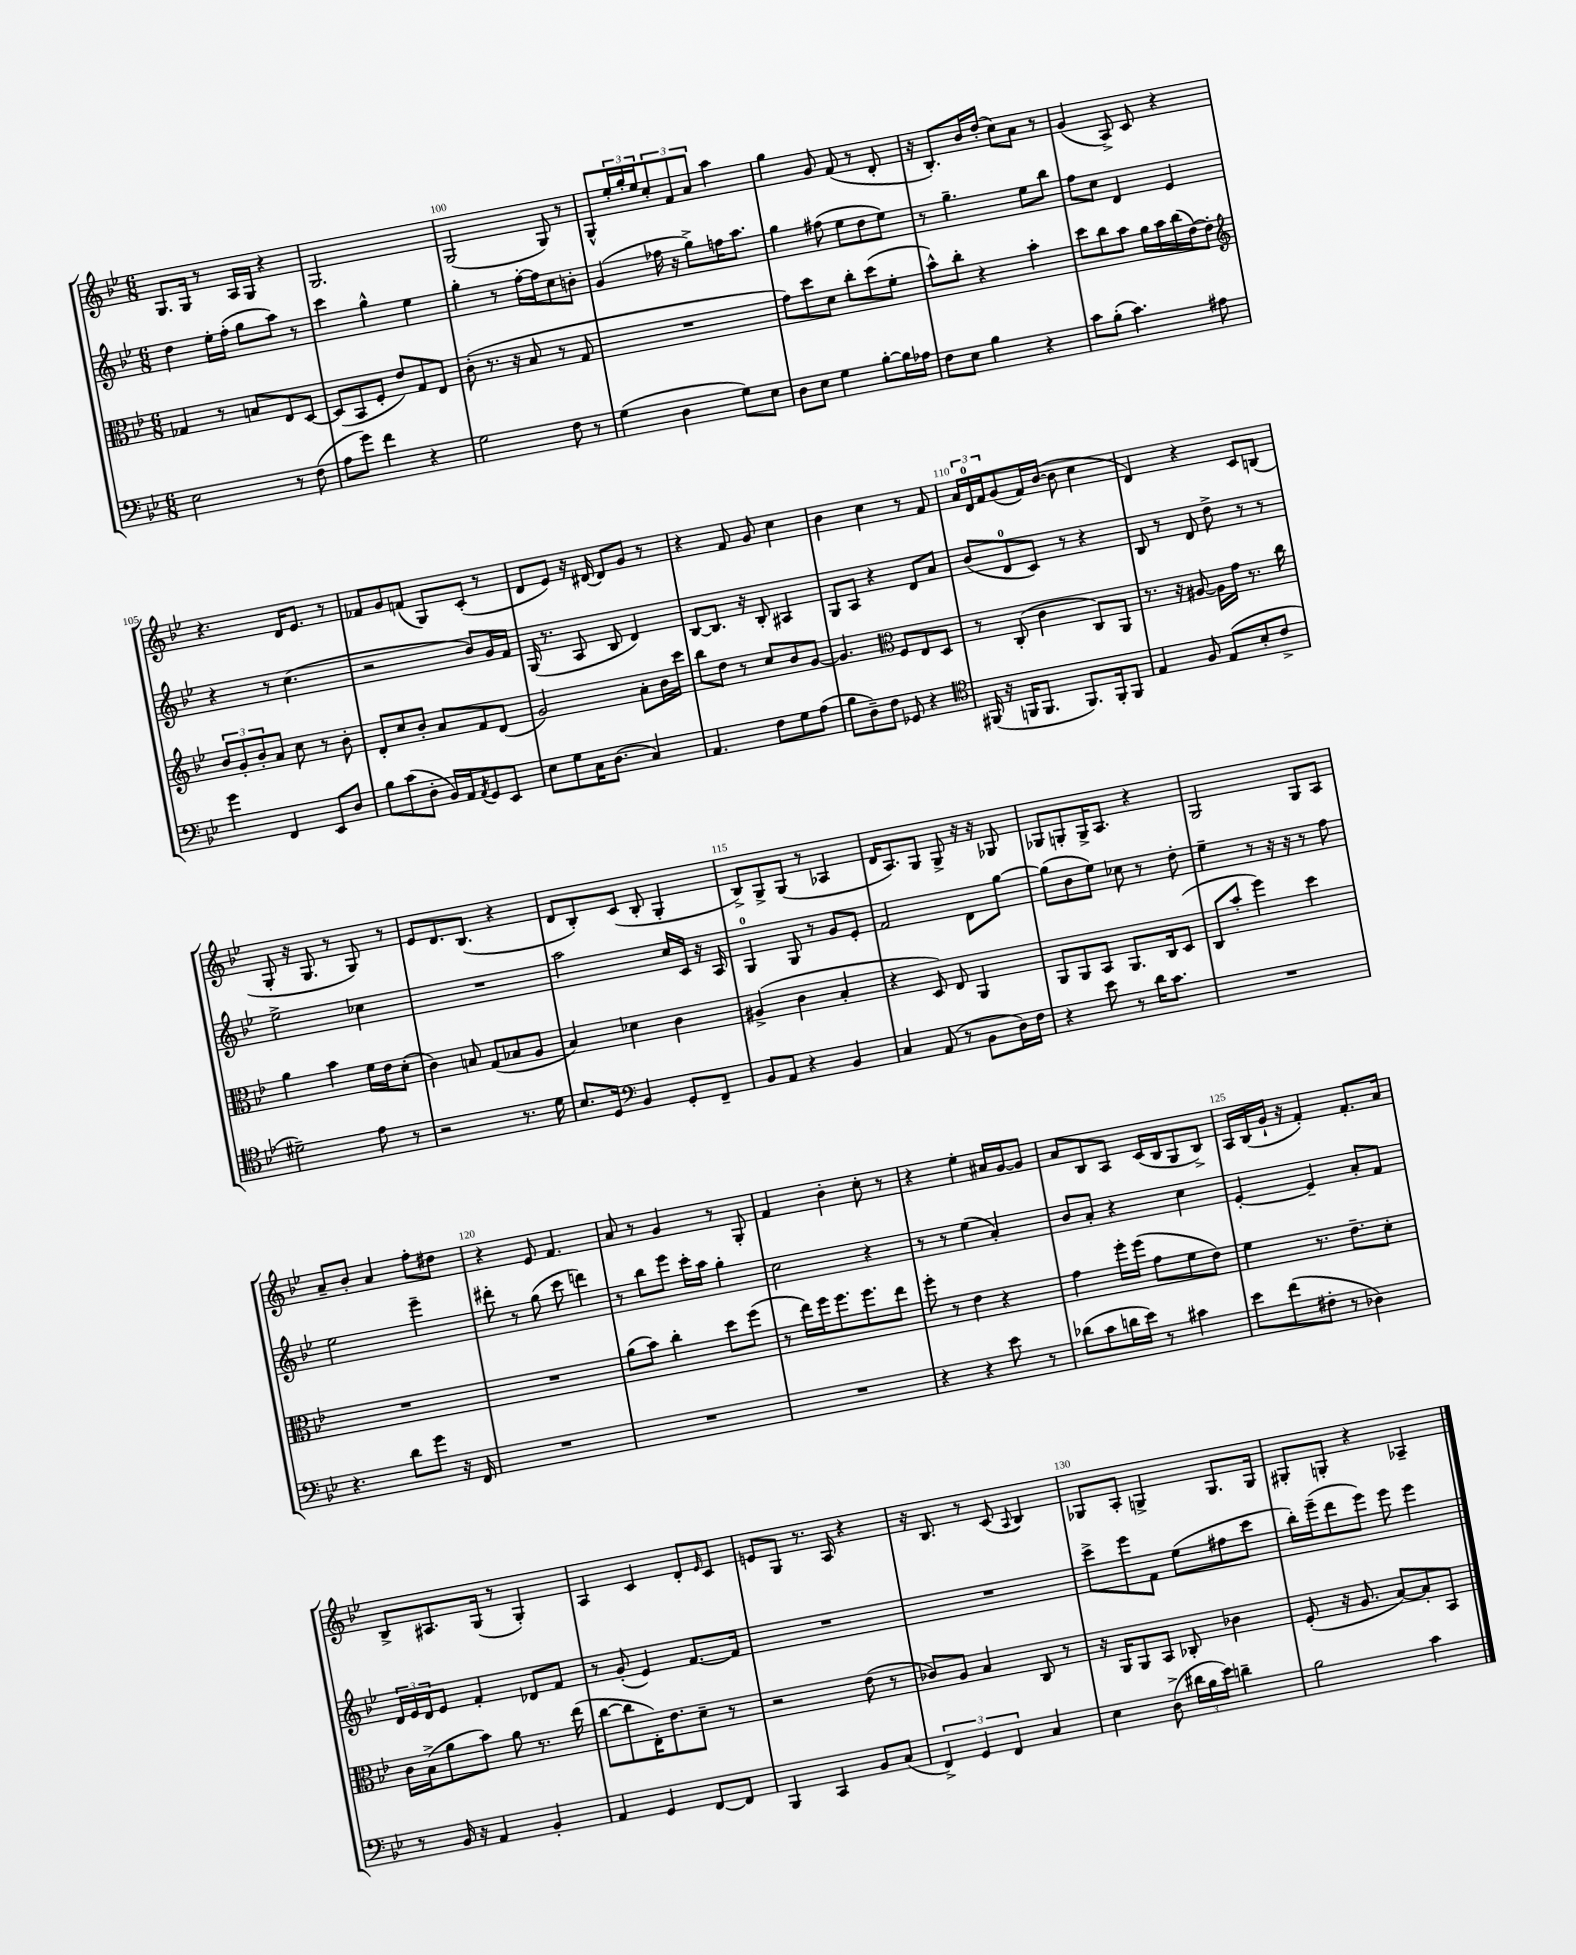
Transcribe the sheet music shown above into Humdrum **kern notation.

**kern	**kern	**kern	**kern
*part4	*part3	*part2	*part1
*staff4	*staff3	*staff2	*staff1
*clefF4	*clefC3	*clefG2	*clefG2
*k[b-e-]	*k[b-e-]	*k[b-e-]	*k[b-e-]
*M6/8	*M6/8	*M6/8	*M6/8
=98	=98	=98	=98
2E-\	4G-X/	4dd\	8.G/L
.	.	.	16G/Jk
.	8r	16ee-'\LL	8r
.	.	(16ff'\JJ	.
.	8Bn/L	8gg\L	16A/LL
.	.	.	16G/JJ
8r	8E-/	8aa\J)	4r
(8F\	[8D/J	8r	.
=99	=99	=99	=99
8A\L	(8D/L]	4ccc\	2.G/
8g\J)	8BB-/	.	.
4f\	8F'/J	4gg^^\	.
.	8e-/L)	.	.
4r	8G/	4ee-\	.
.	8E-/J	.	.
=100	=100	=100	=100
2G\	(8c'\	4gg'\	(2G/
.	8.r	.	.
.	.	8r	.
.	16r	.	.
.	8B-/	[16ff'\LL	.
.	.	16ff\J]	.
8F\	8r	8cc\	8G/)
8r	8G/	8bn'\J	8r
=101	=101	=101	=101
(4G\	2.r	(4g/	8G^^/L
.	.	.	24ee-'/L
.	.	.	24gg'/
.	.	.	24ee-/J
4D\	.	16ff-X\	12cc'/
.	.	16r	.
.	.	.	12f/
.	.	8gg^\L)	.
.	.	.	12a/J
8G\L)	.	16ffn\K	4aa\
.	.	8.aa\J	.
8E-\J	.	.	.
=102	=102	=102	=102
8D\L	8g\L)	4gg\	4gg\
8E-\J	8dd\	.	.
4G\	8d\J	(8ff#X\	8g/
.	8cc'\L	8ee-\L	(8f/
[8B-'\L	(8dd\	8dd\	8r
16B-\L]	8f'\J	8ee-\J)	8d'/
16A-X\JJ	.	.	.
=103	=103	=103	=103
8F\L	8b-^^\L)	8r	16r
.	.	.	8.B-'/L)
8E-\J	8cc'\J	4.gg~\	.
4B-\	4r	.	16b-/L
.	.	.	(16dd'/JJ
.	.	.	8cc\L)
4r	4b-'\	8ee-\L	8a\J
.	.	8bb-\J	8r
=104	=104	=104	=104
8c\L	8dd\L	8ff\L	(4g/
(8B-'\J	8cc\	8cc\J	.
4.c\)	8b-\J	4d/	8A^/)
.	16a\LL	.	8c/
.	16b-\	.	.
.	(16cc\	4e-/	4r
.	[16e-\J)	.	.
8A#X\	8e-'\J]	.	.
!!LO:LB:g=z
=105	=105	=105	=105
*	*clefG2	*	*
4g\	12b-/L	4r	4.r
.	12g'/	.	.
.	12b-'/	.	.
4FF/	8a/J	8r	.
.	8cc\	(4.cc\	16d/KL
.	.	.	8.e-/J
8EE-/L	8r	.	.
8D/J	8b-'\	.	8r
=106	=106	=106	=106
8B-\L	8d'/L	2r	8f-X/L
(8c\	8cc/	.	8g/
8D'\J	8b-'/J	.	(8fn/J
16BB-/LL)	8a/L	.	8G/L)
16AA/J	.	.	.
8qAA/	.	.	.
8GG/	8f/	8b-/L)	(8c'/J
8EE-/J	(8d/J	16g/L	8r
.	.	16f/JJ	.
=107	=107	=107	=107
8E-\L	2g/)	(16G/	8d/L
.	.	8.r	.
8G\	.	.	8e-/J)
16C\K	.	8A/	16r
(8.D\J	.	.	[16d#X/
.	.	8B-/	8d#/L]
4C/)	8a'\L	4d/)	8g/J
.	16b-\L	.	8r
.	16ccc\JJ	.	.
=108	=108	=108	=108
4.AA/	8bb-\L	[8B-/L	4r
.	8dd\J	8.B-/J]	.
.	8r	.	8f/
.	.	16r	.
8F\L	8cc/L	8B-'/	8g/
8G\	8b-/	4A#X/	4cc\
(8A\J	[8g/J	.	.
=109	=109	=109	=109
8B-\L	4.g/]	8G/L	4b-\
8D~\)	.	8A/J	.
8F\J	.	4r	4cc\
*	*clefC3	*	*
8GG-X/	8F/L	.	.
4r	8E-/	8d/L	8r
.	8D/J	8a/J	8f/
=110	=110	=110	=110
*clefC4	*	*	*
(16FF#X/	8r	(8b-/L	24a/LL
.	.	.	24d/
16r	.	.	.
.	.	.	24f/J
16FFn/KL	(8C'/	8d/	(8g/
8.FF/J	.	.	.
.	4c\	8c/J)	16f/L)
.	.	.	([16b-/JJ
8.FF/L)	.	8r	8b-\]
.	8C/L)	4r	4cc\
16FF'/k	.	.	.
8FF/J	8AA/J	.	.
=111	=111	=111	=111
4E-/	8.r	8B-/	4d/)
.	.	8r	.
.	16r	.	.
8F/	[8A#X/	8d/	4r
(8E-/L	16A#\LL]	8dd^\	.
.	16g\JJ	.	.
8B-'/	8.r	8r	8c/L
8c^/J	.	8r	(8Bn/J
.	16cc\	.	.
!!LO:LB:g=z
=112	=112	=112	=112
2d#X~\)	4a\	2ee-^\	8G'/
.	.	.	16r
.	.	.	8.G/
.	4b-\	.	.
.	.	.	8r
8e-\	16f\LL	4cc-X\	8G/)
.	16e-\J	.	.
8r	(8d'\J	.	8r
=113	=113	=113	=113
2r	4c\)	2.r	8e-/L
.	.	.	8.d/
.	8Bn/	.	.
.	.	.	(8.B-/J
.	(8G/L	.	.
8.r	8B-X/	.	4r
.	8A/J	.	.
16d\	.	.	.
=114	=114	=114	=114
8.B-/L	4B-/)	2aa\	8d/L
.	.	.	8B-'/)
16D/Jk	.	.	.
*clefF4	*	*	*
4BB-/	4d-X\	.	(8c/J
.	.	.	8B-'/
8GG'/L	4c\	16cc/LL	4G'/
.	.	16c/JJ	.
8FF~/J	.	16r	.
.	.	16A/	.
=115	=115	=115	=115
8BB-/L	(4A#X^/	4G/	8B-^/L)
8AA/J	.	.	8G^/
4r	4c\	8G/	(8G/J
.	.	8r	8r
4BB-/	4B-'/	8g/L	4A-X/
.	.	8e-'/J	.
=116	=116	=116	=116
4C/	4r	2f/	16d/KL
.	.	.	8.A/)
(8AA/	8D/)	.	8G/J
8r	8E-/	.	8G^/
8BB-\L	4AA/	8d\L	16r
.	.	.	16r
16D\L)	.	[8gg\J	8G-X/
16F\JJ	.	.	.
=117	=117	=117	=117
4r	8AA/L	(8gg\L]	8G-X/L
.	8AA/	8b-\	8Gn'/
8e-\	8BB-/J	8ee-\J)	16G^/K
.	.	.	8.A/J
8r	8.AA/L	8cc-X\	.
16d\KL	.	8r	4r
8.c\J	16C/k	.	.
.	(8D/J	8dd'\	.
=118	=118	=118	=118
2.r	8C/L	4ee-~\	2G/
.	8b-'/J	.	.
.	4ff\)	8r	.
.	.	16r	.
.	.	16r	.
.	4dd\	8r	8G/L
.	.	8ff\	8A/J
!!LO:LB:g=z
=119	=119	=119	=119
4.r	2.r	2ee-\	8a~/L
.	.	.	8b-'/J
.	.	.	4a/
8d\L	.	.	.
8g\J	.	4eee-~\	8ff'\L
16r	.	.	8dd#X\J
16FF/	.	.	.
=120	=120	=120	=120
2.r	2.r	8ddd#X'\	4r
.	.	8r	.
.	.	(8gg\	8e-/
.	.	8ccc\	4.f/
.	.	4dddn\)	.
=121	=121	=121	=121
2.r	(8a\L	8r	8a/
.	8b-\J)	8bb-\L	8r
.	4cc'\	8eee-\J	4g/
.	.	16ccc'\LL	.
.	.	16aa\JJ	.
.	8dd\L	4gg'\	8r
.	(8ff\J	.	8G'/
=122	=122	=122	=122
2.r	8r	2cc\	4f/
.	16ee-\LL)	.	.
.	16ff\J	.	.
.	8.ff\	.	4b-'\
.	8.ff\	.	.
.	.	4r	8cc'\
.	8ee-\J	.	8r
=123	=123	=123	=123
4r	8ff'\	8r	4r
.	8r	8r	.
4r	4e-\	(4ee-\	4ee-'\
8e-\	4r	4a'/)	16a#X/LL
.	.	.	[16g/J
8r	.	.	8g/J]
=124	=124	=124	=124
(8d-X\L	4g\	8b-/L	8a/L
8c\	.	8a'/J	8B-/
16dn\L	16ff'\LL	4r	8A/J
16e-\JJ)	(16ff\JJ	.	.
8r	8g\L	.	(16c/LL
.	.	.	16B-/J
4c#X\	8f\	4cc\	8G/
.	8e-\J)	.	8B-^/J)
=125	=125	=125	=125
8e-\L	4f\	[4e-'/	16A/LL
.	.	.	(16B-/
(8f\	.	.	16g`/JJ
.	.	.	16r
8F#X'\J	8.r	4e-~/]	4f'/)
8r	.	.	.
.	8.e-~\L	.	.
4D-X\)	.	8a'/L	8.f'/L
.	8d'\J	8f/J	.
.	.	.	16a/Jk
!!LO:LB:g=z
=126	=126	=126	=126
8r	16c\LL	24d/LL	8B-^/L
.	.	24e-/	.
.	(16B-^\J	.	.
.	.	24d/J	.
16BB-/	8a\	8e-/J	8.A#X/
16r	.	.	.
4AA/	8b-\J)	4f'/	.
.	.	.	(16G/Jk
.	8a\	.	8r
4BB-'/	8.r	8d-X/L	4G'/)
.	.	8f/J	.
.	(16ee-\	.	.
=127	=127	=127	=127
4AA/	[8cc\L	8r	4A/
.	8cc\]	(8g'/	.
4GG/	16E-'\K)	4e-/)	4c/
.	8.e-\	.	.
[8FF/L	8d~\J	[8.f/L	8d'/L
.	.	.	16qqe-/
8FF/J]	8r	.	8c/J
.	.	16f/Jk]	.
=128	=128	=128	=128
4BBB-/	2r	2.r	8en/L
.	.	.	8G/J
4CC/	.	.	8.r
.	.	.	16A/
8BB-/L	(8e-\	.	4r
(8C/J	8r	.	.
=129	=129	=129	=129
6FF^/)	8c-X/L)	2.r	16r
.	.	.	8.B-/
.	8A/J	.	.
6GG/	.	.	.
.	4B-/	.	8r
6FF/	.	.	.
.	.	.	(8c/
.	.	.	8qqA/
4C/	8C/	.	4B-/)
.	8r	.	.
=130	=130	=130	=130
4E-\	16r	8ccc^\L	8G-X/L
.	16AA/KL	.	.
.	8AA/	8eee-\	8A'/J
(8D^\	8BB-/J	8f\J	4Gn^/
24d#X\LL	8C-X'/	(8ee-\L	.
24B-\	.	.	.
24e-\JJ)	.	.	.
4dn~\	4c-X\	8ff#X\	8.G/L
.	.	8ccc\J	.
.	.	.	16G/Jk
=131	=131	=131	=131
2B-\	(8F'/	16bb-'\LL)	8G#X'/L
.	.	(16eee-~\J	.
.	16r	8ddd\	8Gn'/J
.	8.A/	.	.
.	.	8eee-\J)	4r
.	[8B-/L)	8eee-\	.
4c\	8B-'/]	4eee-\	4A-X~/
.	8BB-/J	.	.
==	==	==	==
*-	*-	*-	*-
